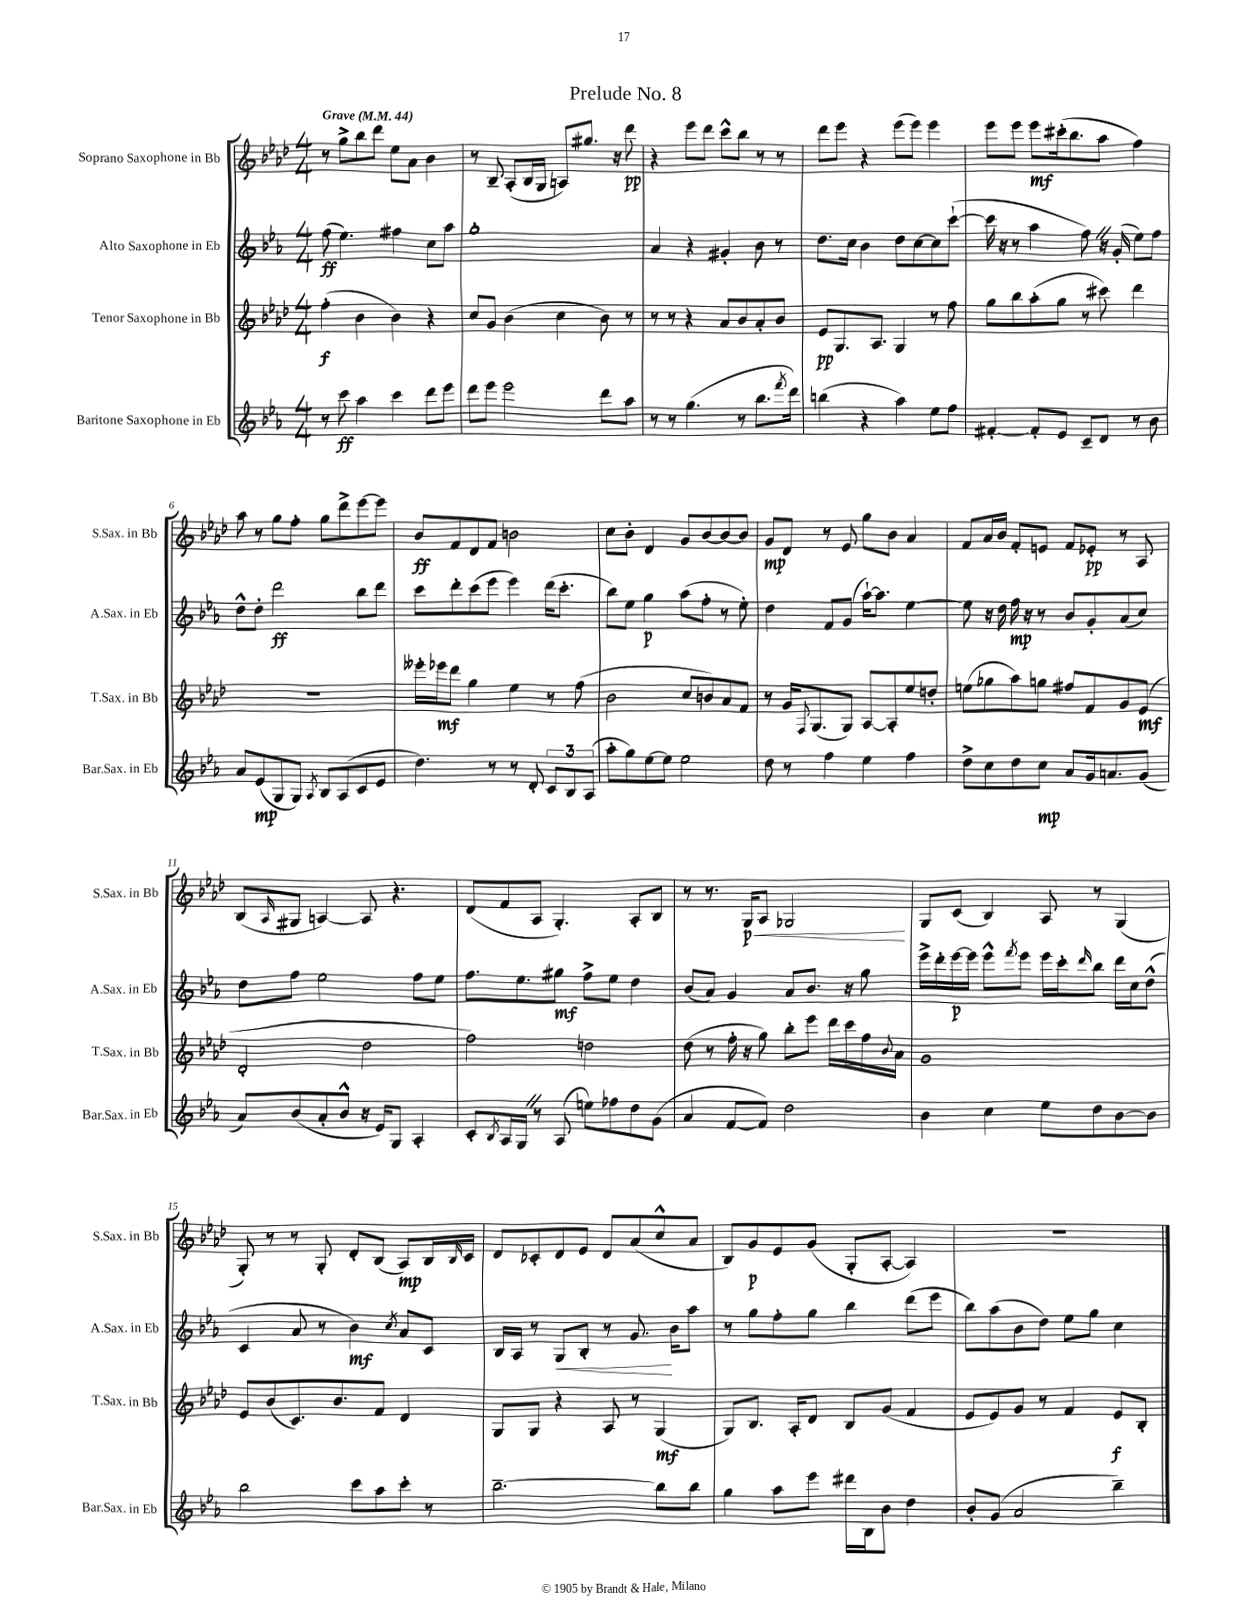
\header { title = "Prelude No. 8" }
<<
\new StaffGroup <<
\new Staff = "s0" \with { instrumentName = "Soprano Saxophone in Bb" shortInstrumentName = "S.Sax. in Bb" } {
    \clef treble \key aes \major \numericTimeSignature \time 4/4 \tempo "Grave" 4 = 44
    r8 g''8-> bes''8 des'''8 ees''8 aes'8 bes'4 |
    r8 bes8-- aes8-.( bes16 g16 a8) gis''8. r16 des'''8\pp |
    r4 ees'''8 des'''8 c'''8-^ bes''8 r8 r8 |
    des'''8 ees'''8 r4 ees'''8( ees'''8) ees'''4 |
    ees'''8 ees'''8 ees'''8\mf cis'''16-.( bes''8. aes''8 f''4) |
    aes''8 r8 g''8 f''8-. g''8 des'''8-> ees'''8~ ees'''8 |
    bes'8\ff f'8 des'8 f'8 b'2 |
    c''8 bes'8-. des'4 g'8 bes'8~ bes'8~ bes'8 |
    g'8\mp des'8 r8 ees'8 g''8 bes'8 aes'4 |
    f'8 aes'16 bes'16 f'8-. e'8 f'8 ees'8-.\pp r8 aes8 |
    bes8( \grace { aes16 } gis8 a4~) a8 r4. |
    des'8( f'8 aes8 g4.-.) aes8-. bes8 |
    r8 r8. g16\p\< aes8 ges2\! |
    g8 c'8( bes4) aes8 r8 g4( |
    g8-.) r8 r8 g8-. des'8-. bes8( aes8\mp) bes16 \grace { bes16 } c'16 |
    des'8 ces'8-. des'8 ees'8 des'8 aes'8( c''8-^ aes'8 |
    bes8) g'8\p ees'8 g'8( g8-. aes8~-. aes4) |
    r1 \bar "|." |
}
\new Staff = "s1" \with { instrumentName = "Alto Saxophone in Eb" shortInstrumentName = "A.Sax. in Eb" } {
    \clef treble \key ees \major \numericTimeSignature \time 4/4
    f''8\ff( ees''4.) fis''4 c''8 aes''8 |
    g''1-. |
    aes'4 r4 gis'4-. bes'8 r8 |
    d''8. c''16 bes'4 d''8 c''8~ c''8 c'''8~-!( |
    c'''16 r16 r8 aes''4 f''8) \once \override BreathingSign.text = \markup { \musicglyph "scripts.caesura.straight" } \breathe r16 g'16-.( ees''8) f''8 |
    d''8-^ d''8-. d'''2\ff bes''8 d'''8 |
    c'''8 d'''8-. c'''8( ees'''8 ees'''4) d'''16( c'''8.-. |
    bes''8) ees''8 g''4\p aes''8( f''8-. r8 ees''8-.) |
    d''4 f'8 g'8( aes''16~-!) aes''8. ees''4~ |
    ees''8 r16 d''16 f''16\mp r16 r8 bes'8 g'8-. aes'8( c''8) |
    d''8 f''8 ees''2 f''8 ees''8 |
    f''8. ees''8. gis''8\mf f''8-> ees''8 d''4 |
    bes'8( aes'8) g'4 aes'8 bes'8. r16 g''8 |
    ees'''16-> d'''16-. ees'''16~\p ees'''16 ees'''8-^ \acciaccatura { f'''8 } ees'''8 ees'''16 c'''16-. \grace { d'''16 } bes''8 d'''16 c''16 d''8-^( |
    c'4 aes'8 r8 bes'4\mf) \acciaccatura { c''8 } aes'8 c'8 |
    bes16 aes16 r8 g8\< bes8-. r8 g'8.\! bes'16 aes''8 |
    r8 g''8 f''8-. g''8 bes''4 d'''8( ees'''8 |
    bes''8) aes''8( bes'8 d''8) ees''8 g''8 c''4 \bar "|." |
}
\new Staff = "s2" \with { instrumentName = "Tenor Saxophone in Bb" shortInstrumentName = "T.Sax. in Bb" } {
    \clef treble \key aes \major \numericTimeSignature \time 4/4
    f''4-.\f( bes'4 bes'4) r4 |
    c''8 g'8 bes'4( c''4 bes'8) r8 |
    r8 r8 r4 aes'8 bes'8 aes'8-. bes'8 |
    ees'8\pp g8. aes8. g4 r8 f''8 |
    g''8 bes''8 aes''8-.( g''8 r8 cis'''8) des'''4 |
    R1 |
    eeses'''16-. ees'''16\mf des'''8 g''4 ees''4 r8 f''8( |
    bes'2 c''8 b'8) aes'8 f'8 |
    r8 g'16 \appoggiatura { f8 } g8.( g8) aes8~ aes8-. ees''8 d''8-. |
    e''8( ges''8 aes''8) g''8 fis''8 f'8 g'8 ees'8\mf( |
    des'2-. des''2 |
    f''2) d''2 |
    des''8( r8 f''16-. r16 g''8) bes''8-. ees'''8 des'''16 c'''16 f''16 \appoggiatura { bes'8 } aes'16 |
    g'1 |
    ees'8 bes'8( c'8.) bes'8. f'8 des'4 |
    g8 g8 r4 aes8 r8 g4\mf( |
    g8) bes8. aes16-. des'8 bes8 g'8( f'4 |
    ees'8 ees'8) g'8 r8 f'4 ees'8\f bes8-. \bar "|." |
}
\new Staff = "s3" \with { instrumentName = "Baritone Saxophone in Eb" shortInstrumentName = "Bar.Sax. in Eb" } {
    \clef treble \key ees \major \numericTimeSignature \time 4/4
    r8 c'''8\ff aes''4 c'''4 d'''8 ees'''8 |
    d'''8 ees'''8 ees'''2 d'''8 aes''8 |
    r8 r8 g''4.( r8 bes''8. \acciaccatura { f'''8 } d'''16) |
    b''4( r4 aes''4) ees''8 f''8 |
    fis'4~-. fis'8-. ees'8 c'8-- d'8 r8 bes'8 |
    aes'8 ees'8\mp( g8 g8) \acciaccatura { aes8 } bes8 aes8( c'8 ees'8 |
    d''4.) r8 r8 d'8-. \tuplet 3/2 { c'8 bes8 aes8( } |
    aes''8-. g''8) ees''8~ ees''8 ees''2 |
    d''8 r8 f''4 ees''4 f''4 |
    d''8-> c''8 d''8 c''8\mp aes'8 g'16 a'8. g'8( |
    aes'8) bes'8( aes'8-. bes'8-^ r16 ees'16) g8 aes4-. |
    c'8-. \acciaccatura { bes8 } aes16 g16 \once \override BreathingSign.text = \markup { \musicglyph "scripts.caesura.straight" } \breathe r8 aes8( e''8) fes''8 d''8 g'8( |
    aes'4 f'8~ f'8) d''2 |
    bes'4 c''4 ees''8 d''8 bes'8~ bes'8 |
    bes''2 c'''8 aes''8 c'''8-. r8 |
    bes''2.~-- bes''8 bes''8 |
    g''4 aes''8 ees'''8 dis'''16 bes16 bes'8 d''4 |
    bes'8-. g'8( aes'2 bes''4--) \bar "|." |
}
>>
>>
